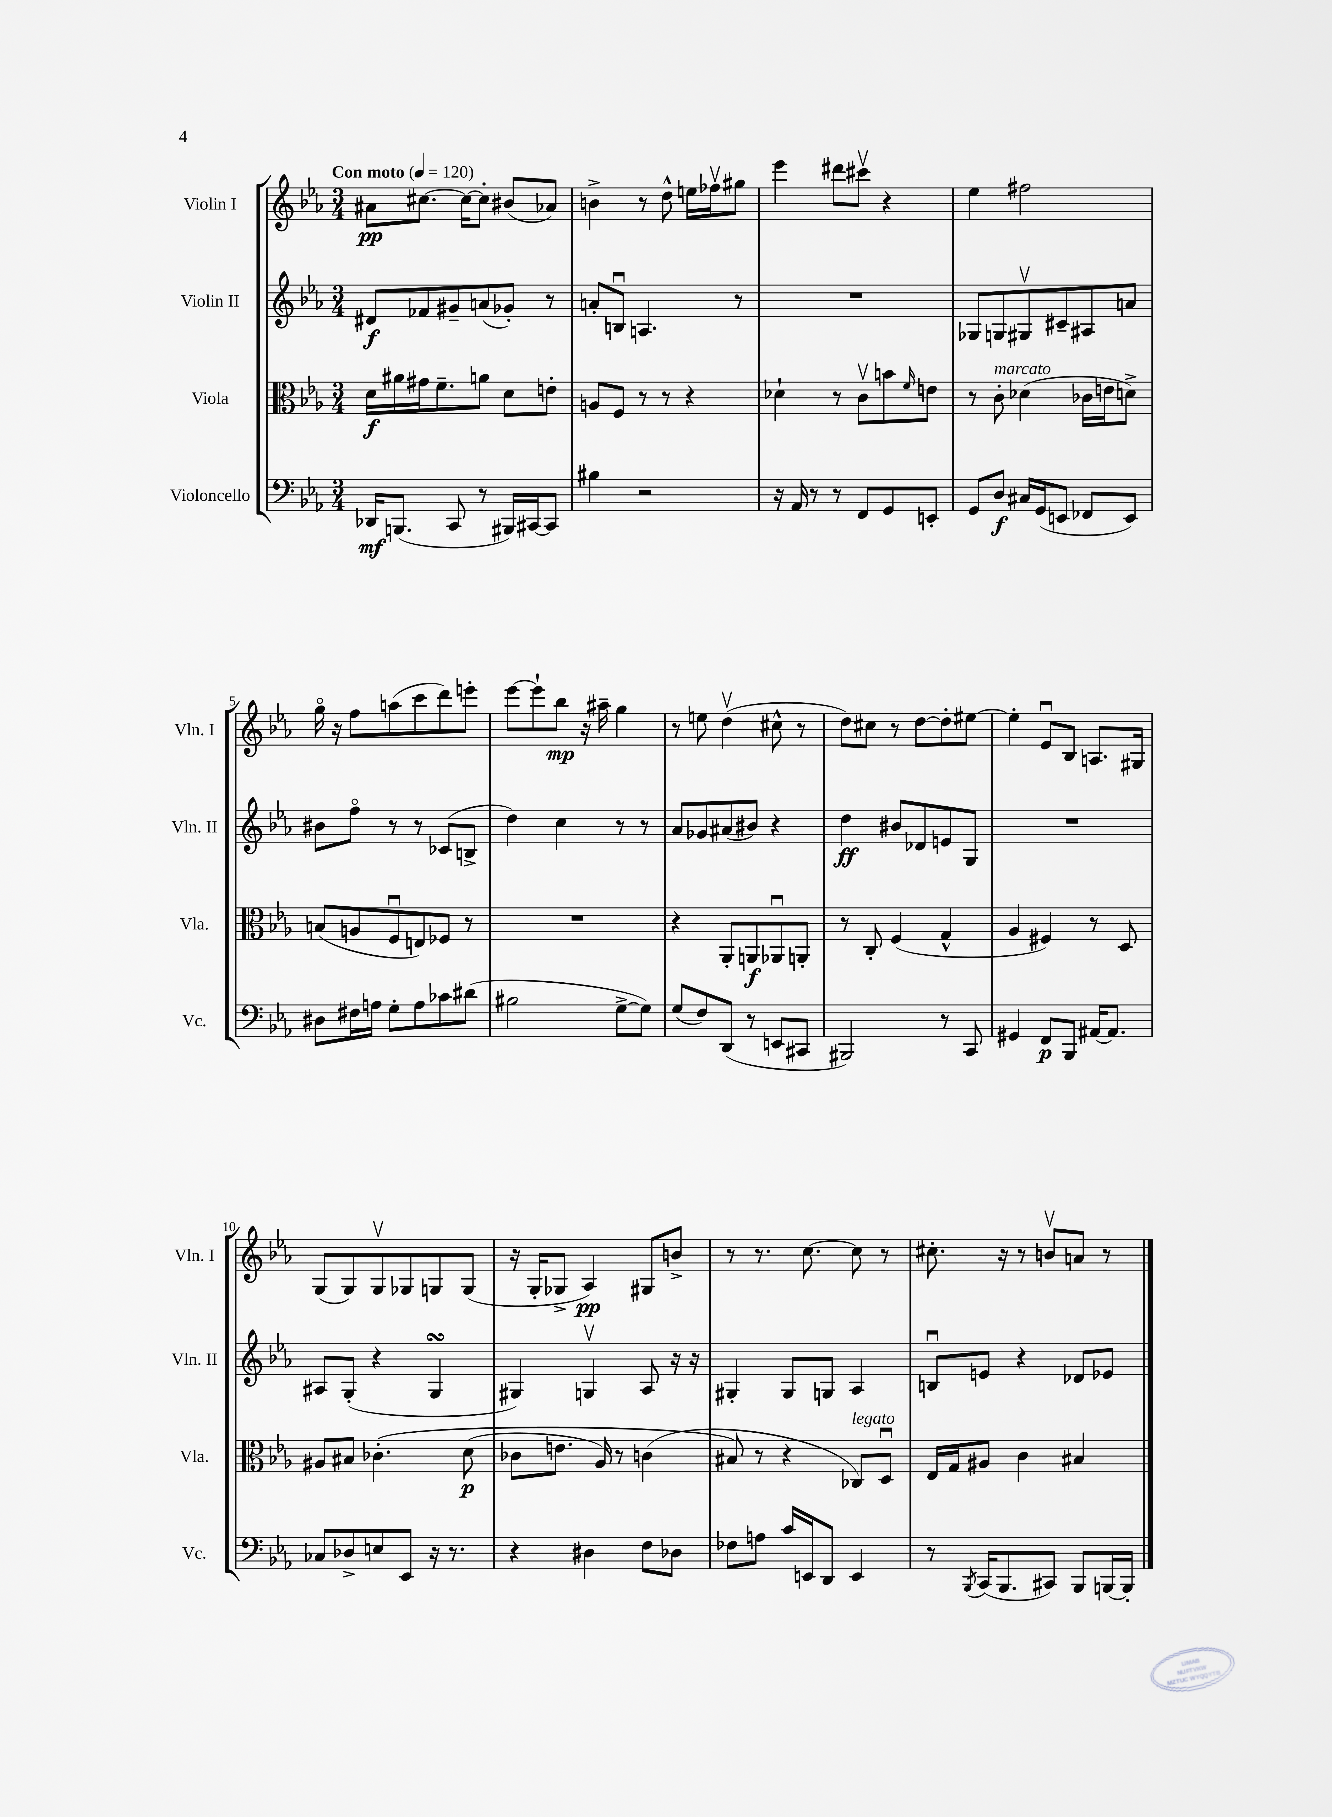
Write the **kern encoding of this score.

**kern	**kern	**kern	**kern
*staff4	*staff3	*staff2	*staff1
*clefF4	*clefC3	*clefG2	*clefG2
*k[b-e-a-]	*k[b-e-a-]	*k[b-e-a-]	*k[b-e-a-]
*M3/4	*M3/4	*M3/4	*M3/4
*MM120	*MM120	*MM120	*MM120
16DD-/LK	16d\LL	8d#/L	8a#\L
(8.BBB/J	16a#\	.	.
.	16g#\J	8f-/	[8.cc#\J
.	8.f~\	.	.
8CC/	.	8g#~/	.
.	.	.	16cc#\_LK
8r	8a\J	(8a/	8cc#'\]J
16BBB#/LL)	8d\L	8g-'/J)	(8b#/L
[16CC#/J	.	.	.
8CC#/]J	8e'\J	8r	8a-/J)
=	=	=	=
4B#\	8A/L	8a'/L	4b^\
.	8F/J	8Bu/J	.
2r	8r	4.A/	8r
.	8r	.	8dd^^\
.	4r	.	16ee\LL
.	.	.	16ff-v\J
.	.	8r	8gg#\J
=	=	=	=
16r	4d-`\	2.r	4eee-\
16AA-/	.	.	.
8r	.	.	.
8r	8r	.	8ddd#\L
8FF/L	8cv\L	.	8ccc#v\J
8GG/	8b\	.	4r
.	16qqf/	.	.
8EE'/J	8e\J	.	.
=	=	=	=
8GG/L	8r	8G-/L	4ee-\
8D/J	8c'\	8G/	.
16C#/LL	(4d-\	8G#v/	2ff#\
(16GG/J	.	.	.
8EE/J	.	8c#~/	.
8FF-/L	16c-\LL	8A#/	.
.	16e\J	.	.
8EE/J)	8d^\J)	8a/J	.
=	=	=	=
8D#\L	(8B/L	8b#\L	16ggo\
.	.	.	16r
16F#\L	8A/	8ffo\J	8ff\L
16A\JJ	.	.	.
8G'\L	8Fu/	8r	(8aa\
8A\	8E/)	8r	8ccc\
8c-\	8F-/J	(8c-/L	8ddd\)
(8d#\J	8r	8B^/J	8eee'\J
=	=	=	=
2B#\	2.r	4dd\)	[8eee-\L
.	.	.	8eee-`\]
.	.	4cc\	8bb-\J
.	.	.	16r
.	.	.	16aa#~\
[8G^\L	.	8r	4gg\
8G\]J)	.	8r	.
=	=	=	=
(8G/L	4r	8a-/L	8r
8F/)	.	8g-/	8ee\
(8DD/J	8AA-'/L	(8a#/	(4ddv\
8r	8AA/	8b#/J)	.
8EE/L	8AA-u/	4r	8cc#^^\
8CC#/J	8AA'/J	.	8r
=	=	=	=
2BBB#/)	8r	4dd\	8dd\L)
.	8C'/	.	8cc#\J
.	(4F/	8b#/L	8r
.	.	8d-/	[8dd\L
8r	4G^^/	8e/	8dd'\]
8CC/	.	8G/J	[8ee#\J
=	=	=	=
4GG#/	4A-/	2.r	4ee#'\]
8FF/L	4F#/)	.	8e-u/L
8BBB-/J	.	.	8B-/J
[16AA#/LK	8r	.	8.A/L
8.AA#/]J	.	.	.
.	8D/	.	.
.	.	.	16G#/Jk
=	=	=	=
8C-/L	8A#/L	8A#/L	(8G/L
8D-^/	8B#/J	(8G'/J	8G/)
8E/	&(4.c-'\	4r	8Gv/
8EE-/J	.	.	8G-/
16r	.	4G/	8G/
8.r	.	.	.
.	(8d\	.	(8G/J
=	=	=	=
4r	8c-\L	4G#/)	16r
.	.	.	16G'/LK
.	8.e\J	.	8G-^/J
4D#\	.	4Gv/	4A-/)
.	16A-/)	.	.
.	8r	.	.
8F\L	(4c\	8A-/	8G#/L
8D-\J	.	16r	8b^/J
.	.	16r	.
=	=	=	=
8F-\L	8B#/&)	4G#'/	8r
8A\J	8r	.	8.r
16c/LL	4r	8G#/L	.
16EE/J	.	.	[8.cc\
8DD/J	.	8G/J	.
4EE/	8C-/L)	4A-/	8cc\]
.	8Du/J	.	8r
=	=	=	=
8r	16E-/LL	8Bu/L	8.cc#'\
.	16G/J	.	.
8qBBB-/	.	.	.
(16CC/LK	8A#/J	8e/J	.
8.BBB-/	.	.	16r
.	4c\	4r	8r
8CC#/J)	.	.	8bv/L
8BBB-/L	4B#/	8d-/L	8a/J
[16BBB/L	.	8e-/J	8r
16BBB'/]JJ	.	.	.
==	==	==	==
*-	*-	*-	*-
